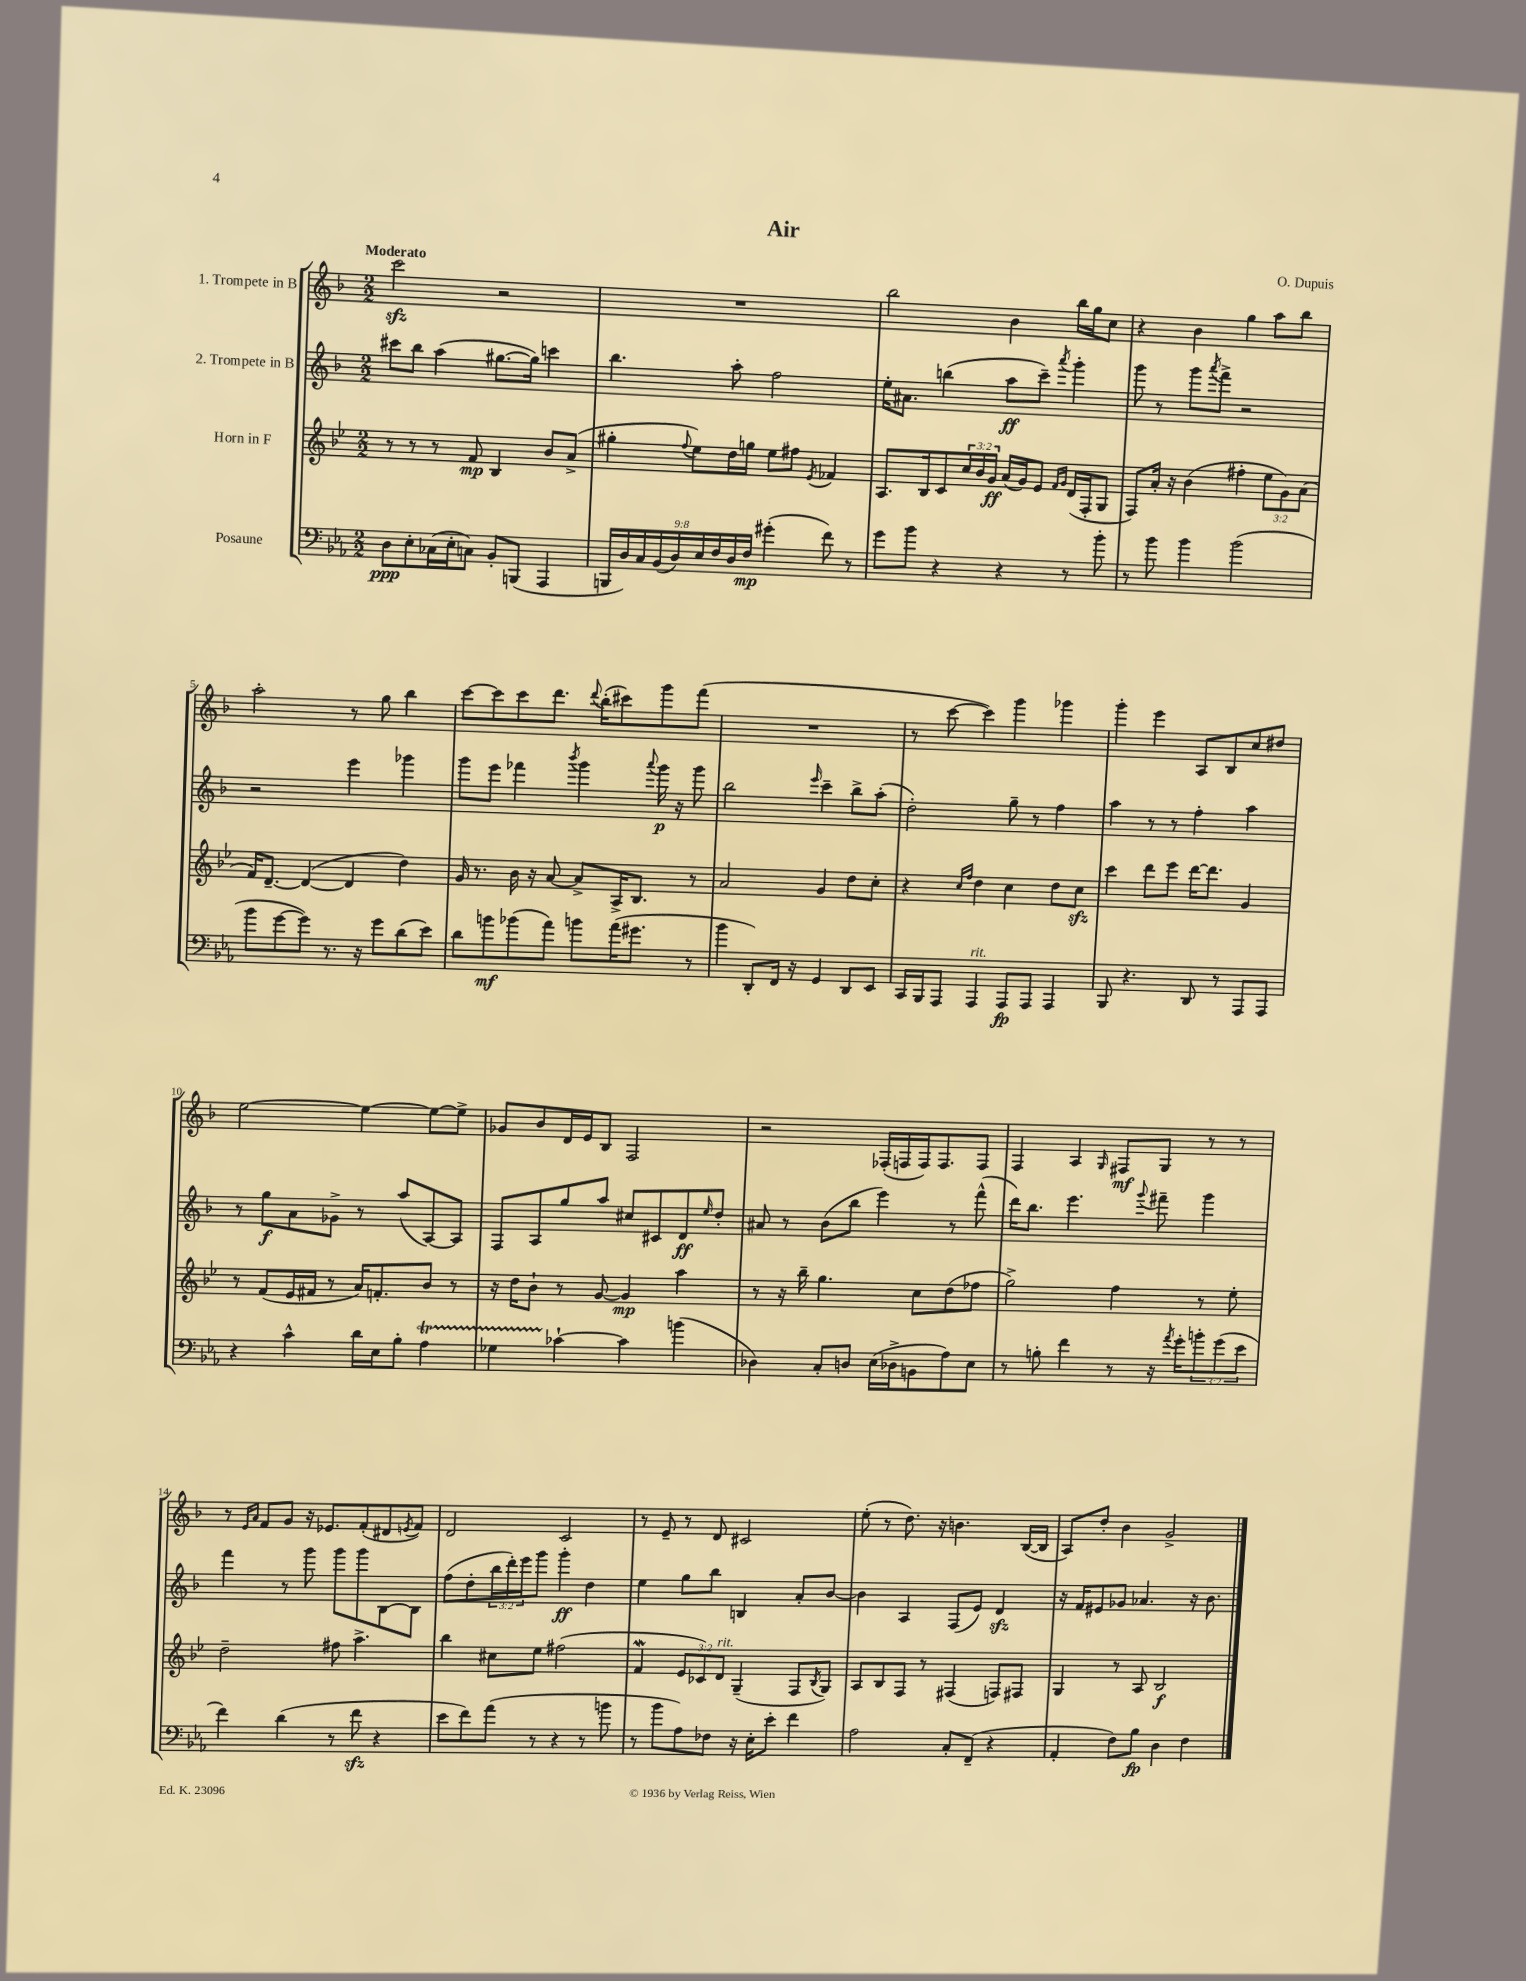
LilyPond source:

\header { title = "Air" composer = "O. Dupuis" }
<<
\new StaffGroup <<
\new Staff = "s0" \with { instrumentName = "1. Trompete in B" } {
    \clef treble \key f \major \numericTimeSignature \time 2/2 \tempo "Moderato"
    c'''2\sfz r2 |
    R1 |
    bes''2 bes'4 bes''16 g''16 c''8 |
    r4 bes'4 g''4 a''8 bes''8 |
    a''2-. r8 g''8 bes''4 |
    c'''8~ c'''8 c'''8 d'''8. \appoggiatura { d'''8 } bes''16-.( cis'''8) g'''8 f'''8( |
    R1 |
    r8 c'''8~ c'''4) g'''4 ges'''4 |
    g'''4-. e'''4 a8 bes8 c''8 dis''8 |
    e''2~ e''4~ e''8~ e''8-> |
    ges'8 bes'8 d'16 e'16 bes8 f2 |
    r2 fes16-.( f16 f16) f8. f8 |
    f4 a4 \grace { g16 } fis8\mf g8 r8 r8 |
    r8 \grace { e'16 a'16 } f'8 g'8 r16 ees'8. f'8-.( dis'8 \acciaccatura { e'8 } f'8) |
    d'2 c'2 |
    r8 e'8-- r8 d'8 cis'2 |
    e''8-.( r8 d''8.) r16 b'4. bes16~( bes16 |
    a8) d''8-. bes'4 g'2-> \bar "|." |
}
\new Staff = "s1" \with { instrumentName = "2. Trompete in B" } {
    \clef treble \key f \major \numericTimeSignature \time 2/2 \override Staff.TupletNumber.text = #tuplet-number::calc-fraction-text
    cis'''8 bes''8 a''4( gis''8.~ gis''16) c'''4 |
    bes''4. a''8-. f''2 |
    e''16-. ais'8. b''4( a''8\ff c'''8--) \acciaccatura { a'''8 } g'''4-. |
    g'''8 r8 g'''8 \acciaccatura { a'''8 } f'''8-> r2 |
    r2 e'''4 ges'''4 |
    g'''8 e'''8 fes'''4 \acciaccatura { bes'''8 } g'''4 \appoggiatura { a'''8 } g'''16\p r16 g'''8 |
    bes''2 \grace { e'''16 } c'''4-- bes''8-> a''8-.( |
    d''2-.) g''8-- r8 f''4 |
    a''4 r8 r8 f''4-. a''4 |
    r8 g''8\f a'8 ges'8-> r8 a''8( a8~) a8 |
    f8 a8 g''8 a''8 cis''8 cis'8 d'8\ff \grace { e''16 } d''8-. |
    ais'8 r8 bes'8( bes''8 e'''4) r8 f'''8-^( |
    d'''16) bes''8. e'''4. \appoggiatura { g'''8 } fis'''8-- g'''4 |
    f'''4 r8 g'''8 g'''8 g'''8 bes8~ bes8 |
    f''8( d''8-. \tuplet 3/2 { bes''16 d'''16-.) e'''16 } g'''8 g'''4-.\ff d''4 |
    e''4 g''8 bes''8 b4 a'8-. bes'8~ |
    bes'4 a4 f8( e'8) d'4\sfz |
    r16 f'16 eis'8 ges'8 aes'4. r16 bes'8. \bar "|." |
}
\new Staff = "s2" \with { instrumentName = "Horn in F" } {
    \clef treble \key bes \major \numericTimeSignature \time 2/2 \override Staff.TupletNumber.text = #tuplet-number::calc-fraction-text
    r8 r8 r8 f'8\mp bes4 bes'8 a'8->( |
    gis''4-. \appoggiatura { f''8 } ees''8) d''16 g''16 ees''8 fis''8 \acciaccatura { ees'8 } fes'4 |
    a8. bes16 c'8 \tuplet 3/2 { c''16 bes'16 g'16\ff } a'16( g'16) ees'8 \grace { f'16 g'16 } d'16( f16-. g8 |
    f8) a'16-. r16 bes'4( fis''4-. \tuplet 3/2 { ees''8 g'8) a'8( } |
    f'16) d'8.~-- d'4~( d'4 d''4) |
    g'16 r8. bes'16 r16 a'8~ a'8-> a16-> bes8. r8 |
    a'2 g'4 d''8 c''8-. |
    r4 \grace { c''16 f''16 } d''4 c''4 d''8 c''8\sfz |
    c'''4 d'''8 ees'''8 d'''16~ d'''8. g'4 |
    r8 f'8( ees'16 fis'16 r8 a'16) f'8.-. bes'8 r8 |
    r16 d''16 bes'8-! r8 g'8~ g'4\mp a''4 |
    r8 r16 bes''16-- g''4. c''8 d''8( fes''8 |
    g''2->) f''4 r8 ees''8-. |
    d''2-- fis''8 a''4.-> |
    bes''4 cis''8 ees''8 fis''2( |
    f'4\mordent \tuplet 3/2 { ees'8 ces'8) d'8^\markup { \italic "rit." } } g4--( f8 \acciaccatura { bes8 } g8) |
    a8 bes8 f8 r8 fis4( f8) fis8 |
    g4 r8 a8 bes2\f \bar "|." |
}
\new Staff = "s3" \with { instrumentName = "Posaune" } {
    \clef bass \key ees \major \numericTimeSignature \time 2/2 \override Staff.TupletNumber.text = #tuplet-number::calc-fraction-text
    d8\ppp ees8-. ces16( ees16-. c8) bes,8-. b,,8( aes,,4 |
    \tuplet 9/8 { b,,16 d16) c16 bes,16( d16) ees16 f16 d16 f16\mp } gis'4-.( f'8) r8 |
    g'8 bes'8 r4 r4 r8 bes'8-. |
    r8 bes'8 bes'4 bes'2( |
    bes'8 g'8~ g'8) r8. r16 g'8 d'8( ees'8) |
    d'8 b'8\mf bes'8( aes'8) b'8 aes'16( gis'8. r8 |
    bes'4 d,8-.) f,16 r16 g,4 d,8 ees,8 |
    c,16 bes,,16 aes,,8 aes,,4^\markup { \italic "rit." } aes,,8\fp aes,,8 aes,,4 |
    bes,,8 r4. d,8 r8 aes,,8 aes,,8 |
    r4 c'4-^ d'16 ees16 bes8-. aes4\startTrillSpan |
    ges4 ces'4~-!\stopTrillSpan ces'4 b'4( |
    des4) c8-. d8 ees16( des16-> b,8 aes8) ees8 |
    r8 b8-. f'4 r8 r16 \acciaccatura { aes'8 } g'16-. \tuplet 3/2 { b'8-. g'8( ees'8 } |
    f'4) d'4( r8 f'8\sfz r4 |
    ees'8 f'8) aes'8( r8 r4 r8 b'8 |
    r8 bes'8 aes8) fes8 r16 ees16-. ees'8-. f'4 |
    aes2 c8-. f,8--( r4 |
    aes,4-. f8) bes8\fp d4 f4 \bar "|." |
}
>>
>>
